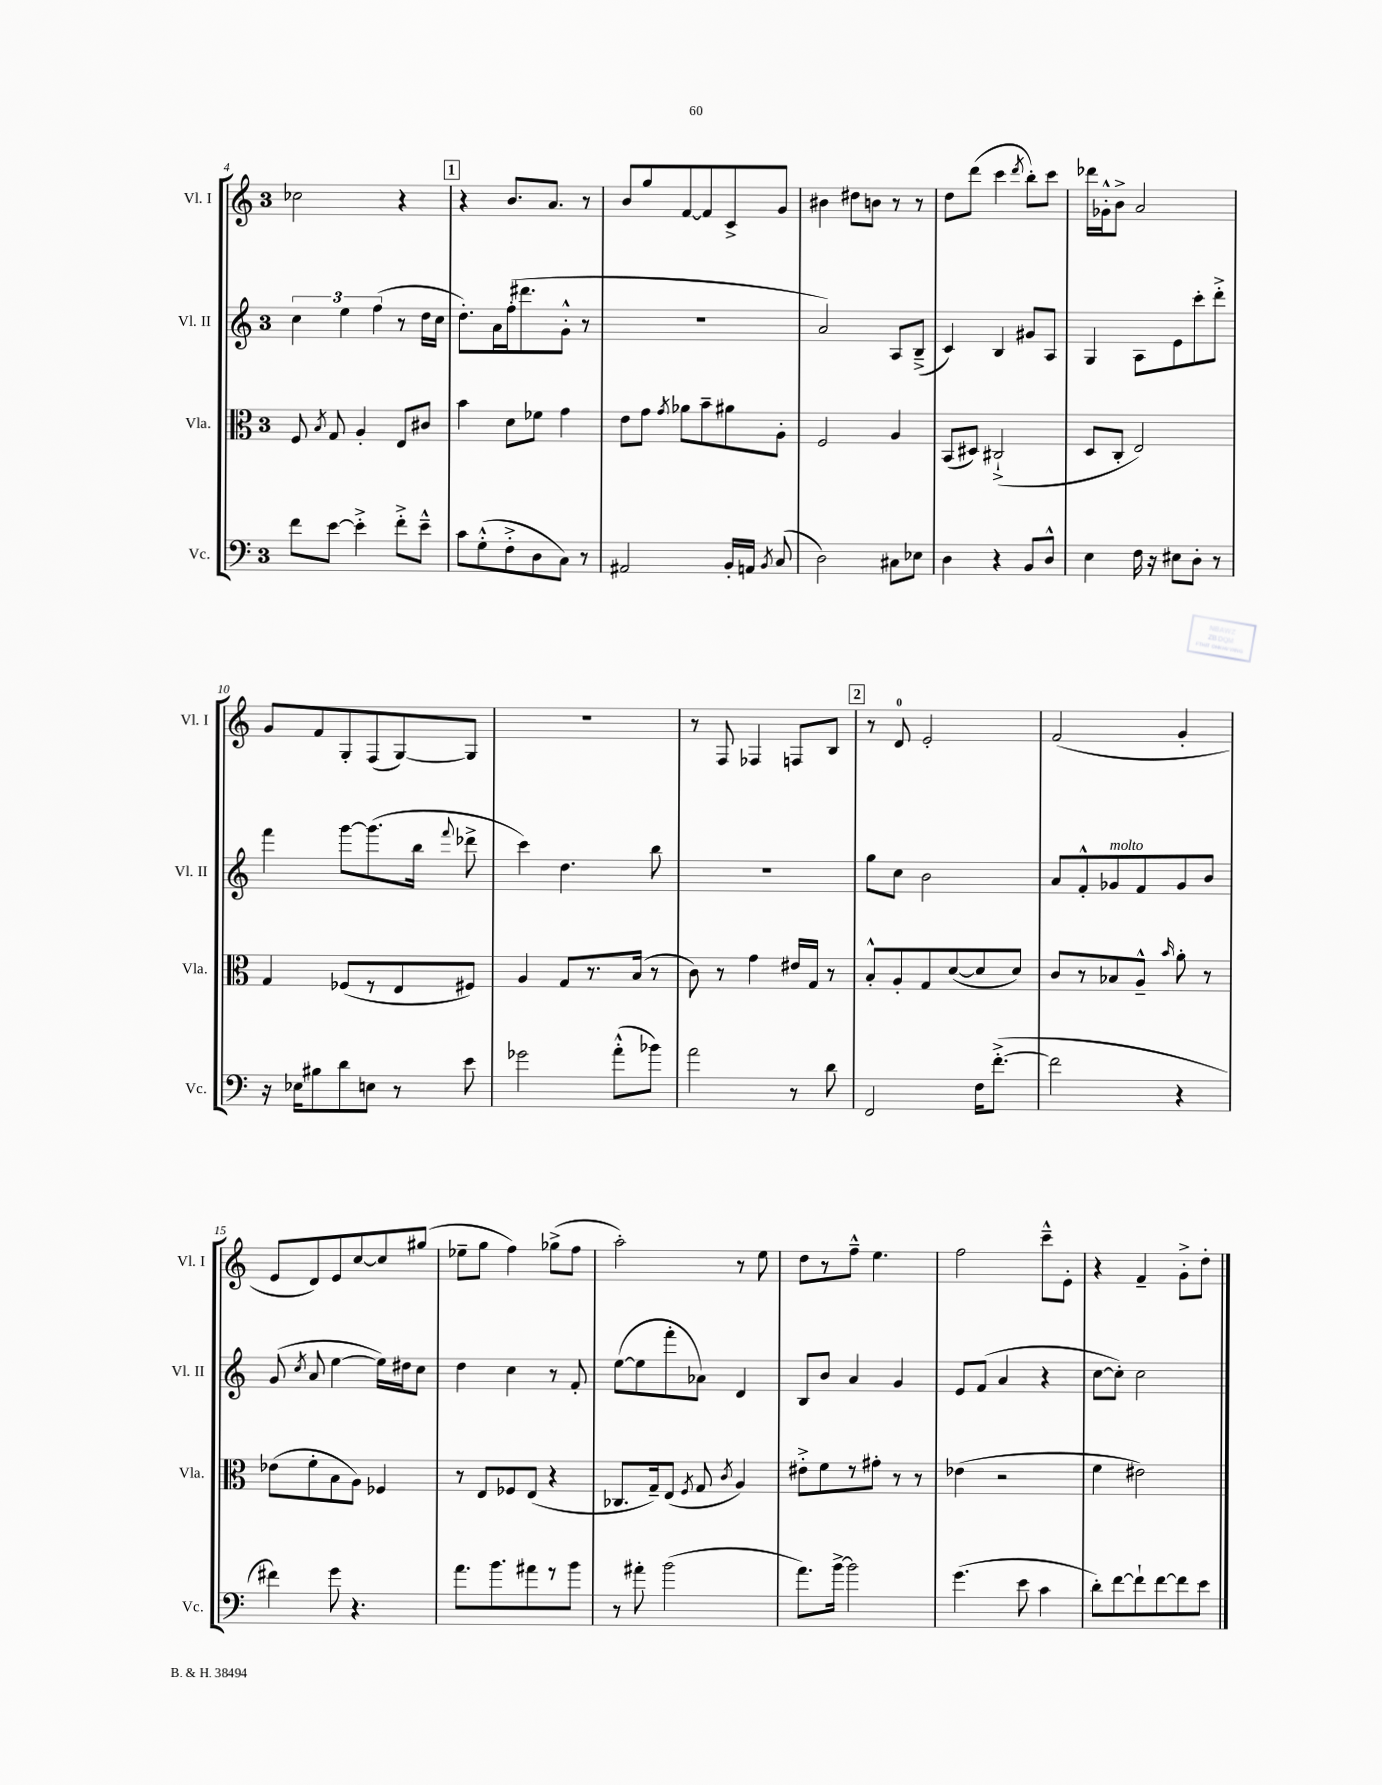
<<
\new StaffGroup <<
\new Staff = "s0" \with { instrumentName = "Vl. I" shortInstrumentName = "Vl. I" } {
    \clef treble \key c \major \once \override Staff.TimeSignature.style = #'single-digit \time 3/4
    \autoBeamOff ces''2 r4 |
    \mark \markup { \box "1" } r4 b'8.[ a'8.] r8 |
    b'8[ g''8 f'8~ f'8 c'8-> g'8] |
    bis'4 dis''8[ b'8] r8 r8 |
    d''8[ d'''8]( c'''4 \acciaccatura { d'''8 } b''8[-.) c'''8] |
    des'''16[ ges'16-.-^ b'8]-> a'2 |
    g'8[ f'8 g8-. f8( g8~) g8] |
    R2. |
    r8 f8 fes4 f8[ b8] |
    \mark \markup { \box "2" } r8 d'8-0 e'2-. |
    f'2( g'4-. |
    e'8[ d'8) e'8 c''8~ c''8 gis''8]( |
    ees''8[-- g''8] f''4) ges''8[->( f''8] |
    a''2-.) r8 e''8 |
    d''8[ r8 f''8]---^ e''4. |
    f''2 c'''8[---^ e'8]-. |
    r4 f'4-- g'8[-.-> d''8]-. \bar "|." |
}
\new Staff = "s1" \with { instrumentName = "Vl. II" shortInstrumentName = "Vl. II" } {
    \clef treble \key c \major \once \override Staff.TimeSignature.style = #'single-digit \time 3/4
    \autoBeamOff \tuplet 3/2 { c''4 e''4 f''4( } r8 d''16[ c''16] |
    \mark \markup { \box "1" } d''8.[-.) a'16 f''16-.( dis'''8. g'8]-.-^ r8 |
    R2. |
    a'2) a8[ b8]--->( |
    c'4) b4 gis'8[ a8] |
    g4 a8[ e'8 c'''8-. d'''8]-.-> |
    f'''4 g'''8[~ g'''8.( b''16] \appoggiatura { f'''8 } des'''8-> |
    c'''4) d''4. b''8 |
    R2. |
    \mark \markup { \box "2" } g''8[ c''8] b'2 |
    a'8[ f'8-.-^ ges'8^\markup { \italic "molto" } f'8 ges'8 b'8] |
    g'8( \acciaccatura { c''8 } a'8 e''4~ e''16[) dis''16 c''8] |
    d''4 c''4 r8 f'8-. |
    e''8[~( e''8 f'''8-. aes'8]) d'4 |
    b8[ b'8] a'4 g'4 |
    e'8[ f'8]( a'4 r4 |
    c''8[~ c''8]-.) c''2 \bar "|." |
}
\new Staff = "s2" \with { instrumentName = "Vla." shortInstrumentName = "Vla." } {
    \clef alto \key c \major \once \override Staff.TimeSignature.style = #'single-digit \time 3/4
    \autoBeamOff f8 \acciaccatura { b8 } g8 a4-. e8[ cis'8] |
    \mark \markup { \box "1" } b'4 d'8[ fes'8] g'4 |
    e'8[ g'8] \acciaccatura { g'8 } aes'8[ b'8-- ais'8 a8]-. |
    f2 a4 |
    b,8[( dis8]) cis2-!->( |
    d8[ c8]-. e2) |
    g4 fes8[( r8 e8 fis8]) |
    a4 g8[ r8. b16]( r8 |
    c'8) r8 g'4 eis'16[ g16] r8 |
    \mark \markup { \box "2" } b8[-.-^ a8-. g8 d'8~( d'8 d'8]) |
    c'8[ r8 bes8 a8]---^ \grace { b'16 } a'8-. r8 |
    ees'8[( f'8-. b8 a8]) fes4 |
    r8 e8[ fes8 e8]( r4 |
    ces8.[ g16--) e8]( \acciaccatura { f8 } g8 \acciaccatura { c'8 } a4) |
    eis'8[-.-> f'8 r8 gis'8]-. r8 r8 |
    ees'4( r2 |
    f'4 eis'2) \bar "|." |
}
\new Staff = "s3" \with { instrumentName = "Vc." shortInstrumentName = "Vc." } {
    \clef bass \key c \major \once \override Staff.TimeSignature.style = #'single-digit \time 3/4
    \autoBeamOff f'8[ e'8]~ e'4-.-> f'8[-.-> e'8]---^ |
    \mark \markup { \box "1" } c'8[ g8-.-^( f8-.-> d8 c8]) r8 |
    ais,2 b,16[-. a,16] \acciaccatura { b,8 } c8( |
    d2) cis8[ ees8] |
    d4 r4 b,8[ d8]-^ |
    e4 f16 r16 eis8[ d8]-. r8 |
    r16 ees16[ bis8 d'8 e8] r8 e'8 |
    ges'2 a'8[-.-^( bes'8]) |
    a'2 r8 d'8 |
    \mark \markup { \box "2" } f,2 f16[ f'8.]~-.->( |
    f'2 r4 |
    fis'4) g'8 r4. |
    a'8.[ b'8. ais'8 r8 b'8] |
    r8 ais'8-. b'2( |
    a'8.[) b'16]~-> b'2 |
    g'4.( e'8 c'4 |
    d'8[-.) f'8~ f'8-! f'8~ f'8 e'8] \bar "|." |
}
>>
>>
\layout { \context { \Score currentBarNumber = #4 } }
